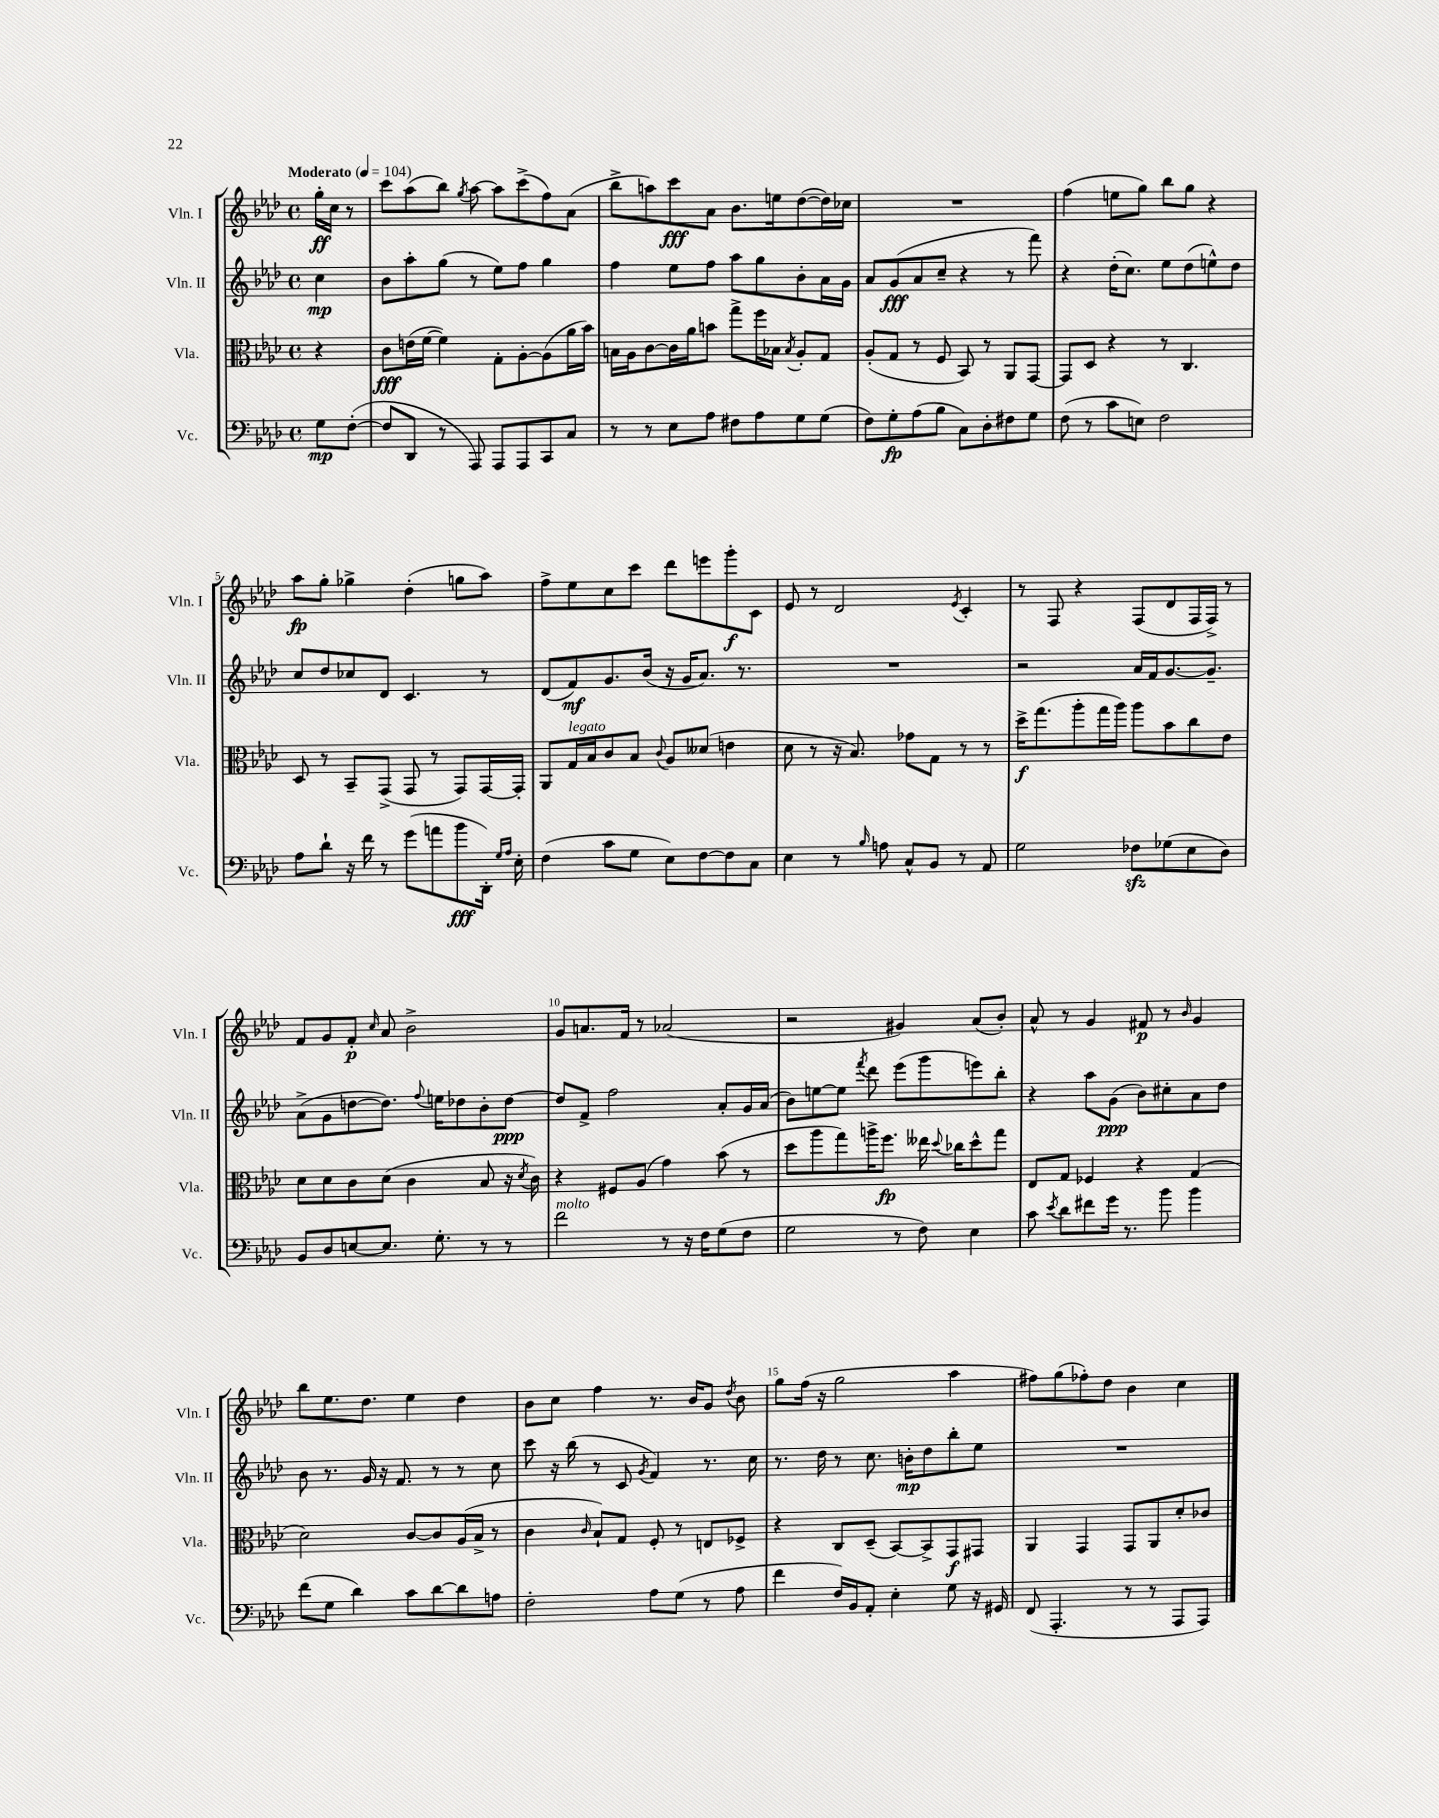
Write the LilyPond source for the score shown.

<<
\new StaffGroup <<
\new Staff = "s0" \with { instrumentName = "Vln. I" shortInstrumentName = "Vln. I" } {
    \clef treble \key aes \major \defaultTimeSignature \time 4/4 \partial 4 \tempo "Moderato" 4 = 104
    \autoBeamOff g''16[-.\ff c''16] r8 |
    c'''8[ aes''8( bes''8]) \acciaccatura { g''8 } aes''8~ aes''8[ c'''8->( f''8) aes'8]( |
    bes''8[-> a''8) c'''8\fff aes'8] bes'8.[ e''16 des''8~( des''16) ces''16] |
    R1 |
    f''4( e''8[ g''8]) bes''8[ g''8] r4 |
    aes''8[\fp g''8]-. ges''4-> des''4-.( g''8[ aes''8]) |
    f''8[-> ees''8 c''8 c'''8] des'''8[ e'''8 g'''8-.\f c'8] |
    ees'8 r8 des'2 \acciaccatura { ees'8 } c'4-. |
    r8 f8 r4 f8[( des'8 f16 f16]->) r8 |
    f'8[ g'8 f'8]-.\p \grace { c''16 } aes'8 bes'2-> |
    g'8[ a'8. f'16] r8 aes'2( |
    r2 gis'4) aes'8[( bes'8]-.) |
    aes'8-^ r8 g'4 fis'8\p r8 \grace { bes'16 } g'4 |
    bes''8[ ees''8. des''8.] ees''4 des''4 |
    bes'8[ c''8] f''4 r8. bes'16[ g'8] \acciaccatura { des''8 } bes'8 |
    g''8[ f''16]( r16 g''2 aes''4 |
    fis''8[) g''8( fes''8-.) des''8] bes'4 c''4 \bar "|." |
}
\new Staff = "s1" \with { instrumentName = "Vln. II" shortInstrumentName = "Vln. II" } {
    \clef treble \key aes \major \defaultTimeSignature \time 4/4 \partial 4
    \autoBeamOff c''4\mp |
    bes'8[ aes''8-. g''8]( r8 ees''8[) f''8] g''4 |
    f''4 ees''8[ f''8] aes''8[ g''8 bes'8-. aes'16 g'16] |
    aes'8[ g'8\fff( aes'8 c''8]-- r4 r8 f'''8) |
    r4 des''16[-.( c''8.]) ees''8[ des''8( e''8-^) des''8] |
    c''8[ des''8 ces''8 des'8] c'4. r8 |
    des'8[( f'8\mf) g'8. bes'16]( r16 g'16[ aes'8.]) r8. |
    R1 |
    r2 aes'16[ f'16 g'8.~ g'8.]-- |
    aes'8[->( g'8 d''8~ d''8.]) \appoggiatura { f''8 } e''16[ des''8 bes'8-. des''8]~\ppp |
    des''8[ f'8]-> f''2 aes'8[-. g'16 aes'16]( |
    bes'8[) e''8~ e''8] \acciaccatura { f'''8 } des'''8 ees'''8[( g'''8 e'''8) bes''8]-. |
    r4 aes''8[ g'8]\ppp( bes'8[) cis''8-. aes'8 des''8] |
    bes'8 r8. g'16 r16 f'8. r8 r8 c''8 |
    c'''8 r16 bes''16( r8 c'8 \acciaccatura { g'8 } f'4) r8. c''16 |
    r8. des''16 r8 c''8. b'16[-.\mp des''8 bes''8-. ees''8] |
    R1 \bar "|." |
}
\new Staff = "s2" \with { instrumentName = "Vla." shortInstrumentName = "Vla." } {
    \clef alto \key aes \major \defaultTimeSignature \time 4/4 \partial 4
    \autoBeamOff r4 |
    c'8[\fff e'16( f'16]~ f'4) g8[-. aes8~-. aes8( aes'16 bes'16]) |
    b16[ aes16 c'8~ c'16 aes'16 b'8] g''8[-> f''16 bes16] \acciaccatura { bes8 } aes8[-. g8] |
    aes8[-.( g8] r8 f8 bes,8) r8 aes,8[ g,8]~ |
    g,8[ des8] r4 r8 c4. |
    des8 r8 bes,8[-- g,8]->( g,8 r8 g,8[) g,16~ g,16]-. |
    aes,8[ g16^\markup { \italic "legato" } bes16 c'8 bes8] \appoggiatura { c'8 } aes8[ deses'8]( e'4 |
    des'8 r8 r16 bes8.) ges'8[ g8] r8 r8 |
    des''16[->\f g''8.( aes''8-. g''16 aes''16]) aes''8[ bes'8 c''8 ees'8] |
    des'8[ des'8 c'8 des'8]( c'4 bes8 r16 \acciaccatura { des'8 } c'16) |
    r4 fis8[ aes8]( g'4) bes'8( r8 |
    des''8[ aes''8 g''8) a''16-> f''8.]\fp eeses''16 \appoggiatura { des''8 } ces''16[ des''8-^ g''8] |
    ees8[ g8] fes4 r4 g4( |
    des'2) c'8[~ c'8 aes16( bes16]-> r8 |
    c'4 \grace { c'16 } bes8[-!) g8] f8-. r8 e8[ fes8]-> |
    r4 c8[ des8]--( bes,8[~) bes,8-> g,8\f gis,8] |
    aes,4 g,4 g,8[ aes,8 des'8-. ces'8] \bar "|." |
}
\new Staff = "s3" \with { instrumentName = "Vc." shortInstrumentName = "Vc." } {
    \clef bass \key aes \major \defaultTimeSignature \time 4/4 \partial 4
    \autoBeamOff g8[\mp f8]~-.( |
    f8[ des,8] r8 aes,,8) aes,,8[ aes,,8 c,8 c8] |
    r8 r8 ees8[ aes8] fis8[ aes8 g8 g8]( |
    f8[) g8-.\fp aes8( bes8] c8[) des8-. fis8 g8] |
    f8( r8 c'8[ e8]) f2 |
    aes8[ des'8]-! r16 f'16 r8 g'8[( a'8 bes'8\fff des,16]-.) \grace { g16[ aes16] } ees16-. |
    f4( c'8[ g8] ees8[) f8~ f8 c8] |
    ees4 r8 \grace { bes16 } a8 c8[-^ bes,8] r8 aes,8 |
    g2 fes8[\sfz ges8( ees8 des8]) |
    bes,8[ des8 e8~ e8.] g8.-. r8 r8 |
    f'2^\markup { \italic "molto" } r8 r16 f16[ g8( f8] |
    g2 r8 f8) ees4 |
    c'8 \acciaccatura { ees'8 } des'8[ fis'8 g'16] r8. bes'8 bes'4 |
    f'8[( g8] des'4) c'8[ des'8~ des'8 a8] |
    f2-. aes8[ g8]( r8 aes8 |
    f'4 f16[) bes,16 aes,8]-. ees4-. g8 r16 gis,16 |
    f,8( aes,,4.-. r8 r8 aes,,8[ aes,,8]) \bar "|." |
}
>>
>>
\layout { \context { \Score \override BarNumber.break-visibility = ##(#f #t #t) barNumberVisibility = #(every-nth-bar-number-visible 5) } }
